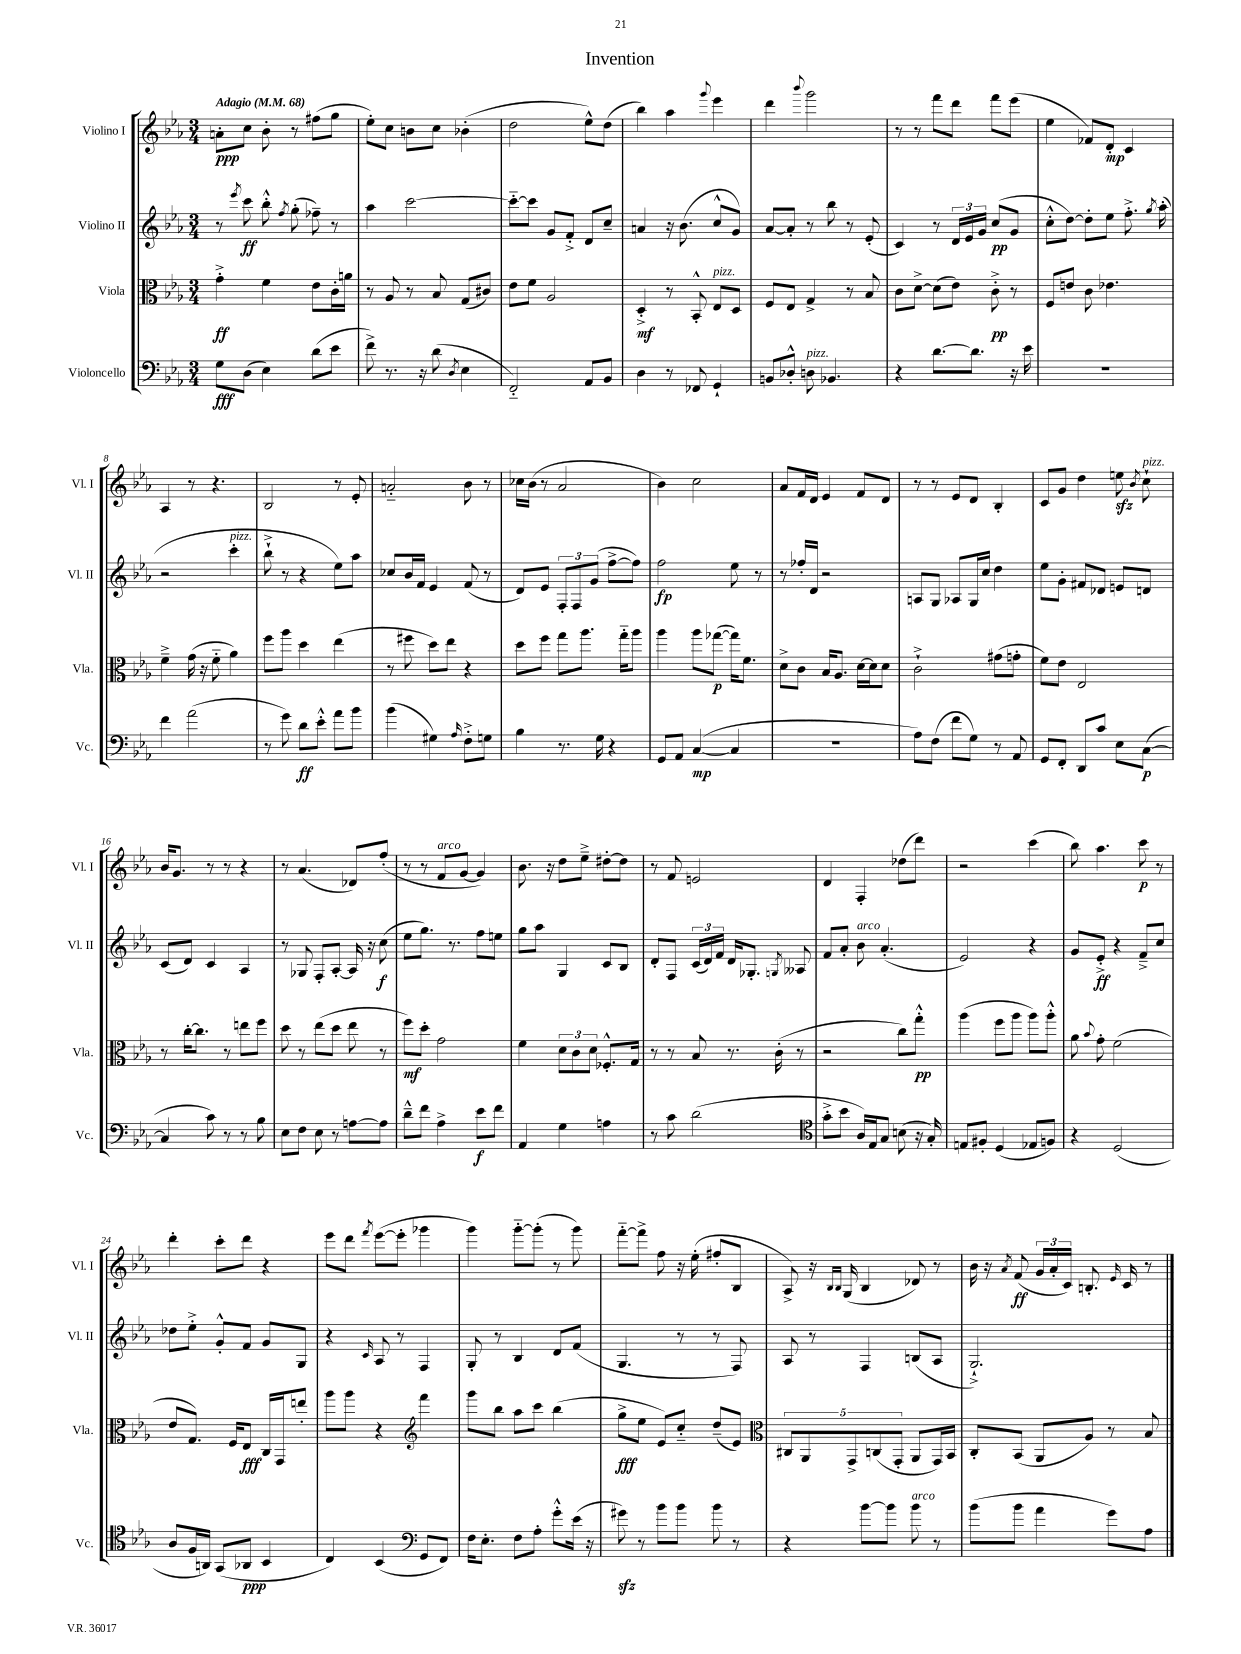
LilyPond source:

\header { title = "Invention" }
<<
\new StaffGroup <<
\new Staff = "s0" \with { instrumentName = "Violino I" shortInstrumentName = "Vl. I" } {
    \clef treble \key ees \major \numericTimeSignature \time 3/4 \tempo "Adagio" 4 = 68
    \autoBeamOff a'8[-.\ppp c''8] bes'8-. r8 fis''8[( g''8] |
    ees''8[-.) c''8] b'8[ c''8] bes'4-.( |
    d''2 ees''8[-^) d''8]( |
    bes''4) aes''4 \appoggiatura { g'''8 } ees'''4 |
    d'''4 \appoggiatura { bes'''8 } g'''2 |
    r8 r8 f'''8[ d'''8] f'''8[ ees'''8]( |
    ees''4 fes'8[) d'8]-.\mp c'4 |
    aes4 r8 r4. |
    bes2 r8 ees'8-. |
    a'2-_ bes'8 r8 |
    ces''16[ bes'16]( r8 aes'2 |
    bes'4) c''2 |
    aes'8[ f'16 d'16] ees'4 f'8[ d'8] |
    r8 r8 ees'8[ d'8] bes4-. |
    c'8[ g'8] d''4 e''8\sfz \acciaccatura { bes'8 } c''8-!^\markup { \italic "pizz." } |
    bes'16[ g'8.] r8 r8 r4 |
    r8 aes'4.( des'8[) f''8]-.( |
    r8 r8 f'8[^\markup { \italic "arco" } g'8]~ g'4) |
    bes'8. r16 d''8[ ees''8]---> dis''8[~-. dis''8] |
    r8 f'8 e'2 |
    d'4 f4-. des''8[( d'''8]) |
    r2 c'''4( |
    bes''8) aes''4. c'''8\p r8 |
    d'''4-. c'''8[-. d'''8] r4 |
    ees'''8[ d'''8] \acciaccatura { f'''8 } ees'''8[~( ees'''8]-. ges'''4 |
    g'''4) g'''8[~-_ g'''8]-.( r8 g'''8) |
    f'''8[~-_ f'''8]-> f''8 r16 ees''16-.( fis''8[-. bes8] |
    aes8->) r16 \grace { bes16[ bes16] } g16( bes4 des'8) r8 |
    bes'16 r16 \acciaccatura { aes'8 } f'8\ff( \tuplet 3/2 { g'16[ aes'16-. c'16]) } b8.-. \grace { ees'16 } c'16 r8 \bar "|." |
}
\new Staff = "s1" \with { instrumentName = "Violino II" shortInstrumentName = "Vl. II" } {
    \clef treble \key ees \major \numericTimeSignature \time 3/4
    \autoBeamOff r8 \acciaccatura { ees'''8 } c'''8\ff bes''8-.-^ \acciaccatura { f''8 } g''8-.( fes''8--) r8 |
    aes''4 c'''2~ |
    c'''8[~-_ c'''8] g'8[ f'8]-.-> d'8[ c''8]-- |
    a'4 r16 bes'8.( c''8[-^ g'8]) |
    aes'8[~ aes'8]-. r8 bes''8 r8 ees'8-.( |
    c'4) r8 \tuplet 3/2 { d'16[ ees'16 g'16] } c''8[\pp( g'8] |
    c''8[-.-^ d''8]~) d''8[-. ees''8] f''8.-.-> \acciaccatura { g''8 } aes''16-.( |
    r2 c'''4-.^\markup { \italic "pizz." } |
    bes''8-!-> r8 r4 ees''8[) aes''8] |
    ces''8[ bes'16 f'16] ees'4 f'8( r8 |
    d'8[) ees'8] \tuplet 3/2 { f8[-. f8 g'8]( } f''8[~-> f''8]) |
    f''2\fp ees''8 r8 |
    r8 fes''16[-. d'16] r2 |
    a8[ g8] aes8[ g16 c''16] d''4 |
    ees''8[ g'8]-. fis'8[ des'8] e'8[ d'8] |
    c'8[( d'8]) c'4 aes4 |
    r8 ges8 f8[-. aes8]~-. aes16 r16 c''8\f( |
    ees''8[ g''8.]) r8. f''8[ e''8] |
    g''8[ aes''8] g4 c'8[ bes8] |
    d'8[-. f8] \tuplet 3/2 { c'16[( d'16) f'16] } d'16[ ges8.]-. \acciaccatura { g8 } aeses8 |
    f'8[ aes'8]-. bes'8^\markup { \italic "arco" } aes'4.-.( |
    ees'2) r4 |
    g'8[ ees'8]-.->\ff r4 f'8[---> c''8] |
    des''8[ ees''8]-.-> g'8[-.-^ f'8] g'8[ g8] |
    r4 \grace { c'16 } aes8 r8 f4 |
    g8-. r8 bes4 d'8[ f'8]( |
    g4. r8 r8 f8) |
    aes8 r8 f4 b8[( aes8] |
    g2.-!->) \bar "|." |
}
\new Staff = "s2" \with { instrumentName = "Viola" shortInstrumentName = "Vla." } {
    \clef alto \key ees \major \numericTimeSignature \time 3/4
    \autoBeamOff g'4-.->\ff f'4 ees'8[ c'16-. a'16] |
    r8 aes8 r8 bes8 g8[( cis'8]) |
    ees'8[ f'8] aes2 |
    d4-.->\mf r8 bes,8-.-^ ees8[^\markup { \italic "pizz." } d8] |
    f8[ ees8] g4-> r8 bes8 |
    c'8[ d'8]~-> d'8[( ees'8]) c'8-.->\pp r8 |
    f8[ e'8] c'8 ees'4. |
    f'4---> g'16( r16 f'8-_ aes'4) |
    f''8[ aes''8] d''4 ees''4( |
    r8 fis''8 d''8[) ees''8] r4 |
    d''8[ f''8] g''8[ aes''8.] g''16[-_ aes''8] |
    aes''4 aes''8[ ges''8]~\p( ges''16[) f'8.] |
    d'8[-> c'8] bes16[ aes8.] d'16[~ d'16 d'8] |
    c'2-!-> gis'8[( g'8]-. |
    f'8[) ees'8] ees2 |
    r8 c''16[~-. c''8.] r8 e''8[ f''8] |
    d''8 r8 ees''8[( d''8] ees''8 r8 |
    f''8[\mf) d''8]-. g'2 |
    f'4 \tuplet 3/2 { d'8[ c'8 d'8] } fes8.[-.-^ g16] |
    r8 r8 bes8 r8. c'16-.( r8 |
    r2 c''8[) g''8]-.-^\pp |
    aes''4( f''8[ aes''8] aes''8[) aes''8]-.-^ |
    aes'8 \appoggiatura { bes'8 } g'8-. f'2( |
    ees'8[ g8.]) f16[ ees8]\fff c16[ g,16 e''8]-. |
    aes''8[ aes''8] r4 \clef treble f'''4 |
    g'''8[ bes''8] aes''8[ c'''8] bes''4( |
    g''8[->\fff ees''8] ees'8[) c''8]-_ d''8[--( ees'8]) |
    \clef alto \tuplet 5/4 { cis8[ aes,8 g,8-> c8( g,8]-. } aes,8[ g,16) bes,16] |
    c8[-. bes,8]( aes,8[ aes8]) r8 bes8 \bar "|." |
}
\new Staff = "s3" \with { instrumentName = "Violoncello" shortInstrumentName = "Vc." } {
    \clef bass \key ees \major \numericTimeSignature \time 3/4
    \autoBeamOff g8[\fff d8]( ees4) d'8[( ees'8] |
    f'8->) r8. r16 d'8( \acciaccatura { d8 } ees4 |
    f,2-_) aes,8[ bes,8] |
    d4 r8 fes,8 g,4-! |
    b,8[ des8]-.-^ d8^\markup { \italic "pizz." } bes,4. |
    r4 d'8.[~ d'8.] r16 ees'16 |
    R2. |
    f'4 aes'2( |
    r8 g'8) d'8[\ff ees'8]-.-^ aes'8[ bes'8] |
    bes'4( gis4) \grace { aes16 } f8[-.-> g8] |
    bes4 r8. g16 r4 |
    g,8[ aes,8] c4~\mp( c4 |
    R2. |
    aes8[) f8]( f'8[ g8]) r8 aes,8 |
    g,8[ f,8]-. d,8[ c'8] ees8[ c8]~\p( |
    c4 c'8) r8 r8 bes8 |
    ees8[ f8] ees8 r8 a8[~ a8] |
    d'8[---^ f'8] aes4-> ees'8[\f f'8] |
    aes,4 g4 a4 |
    r8 c'8 d'2( |
    \clef tenor g'8[-.-> bes'8] aes16[) ees16 g8] b8( r16 g16-.) |
    e8[ fis8]-. d4( ees8[ f8]) |
    r4 d2( |
    aes8[ f16 a,16]) g,8[( aes,8]\ppp bes,4 |
    c4) bes,4( \clef bass g,8[ f,8]) |
    f16[ ees8.]-. f8[ aes8]-. g'8[-.-^ ees'16]( r16 |
    gis'8\sfz) r8 bes'8[ bes'8] bes'8 r8 |
    r4 bes'8[~ bes'8] bes'8^\markup { \italic "arco" } r8 |
    bes'8[( bes'8] aes'4 g'8[) aes8] \bar "|." |
}
>>
>>
